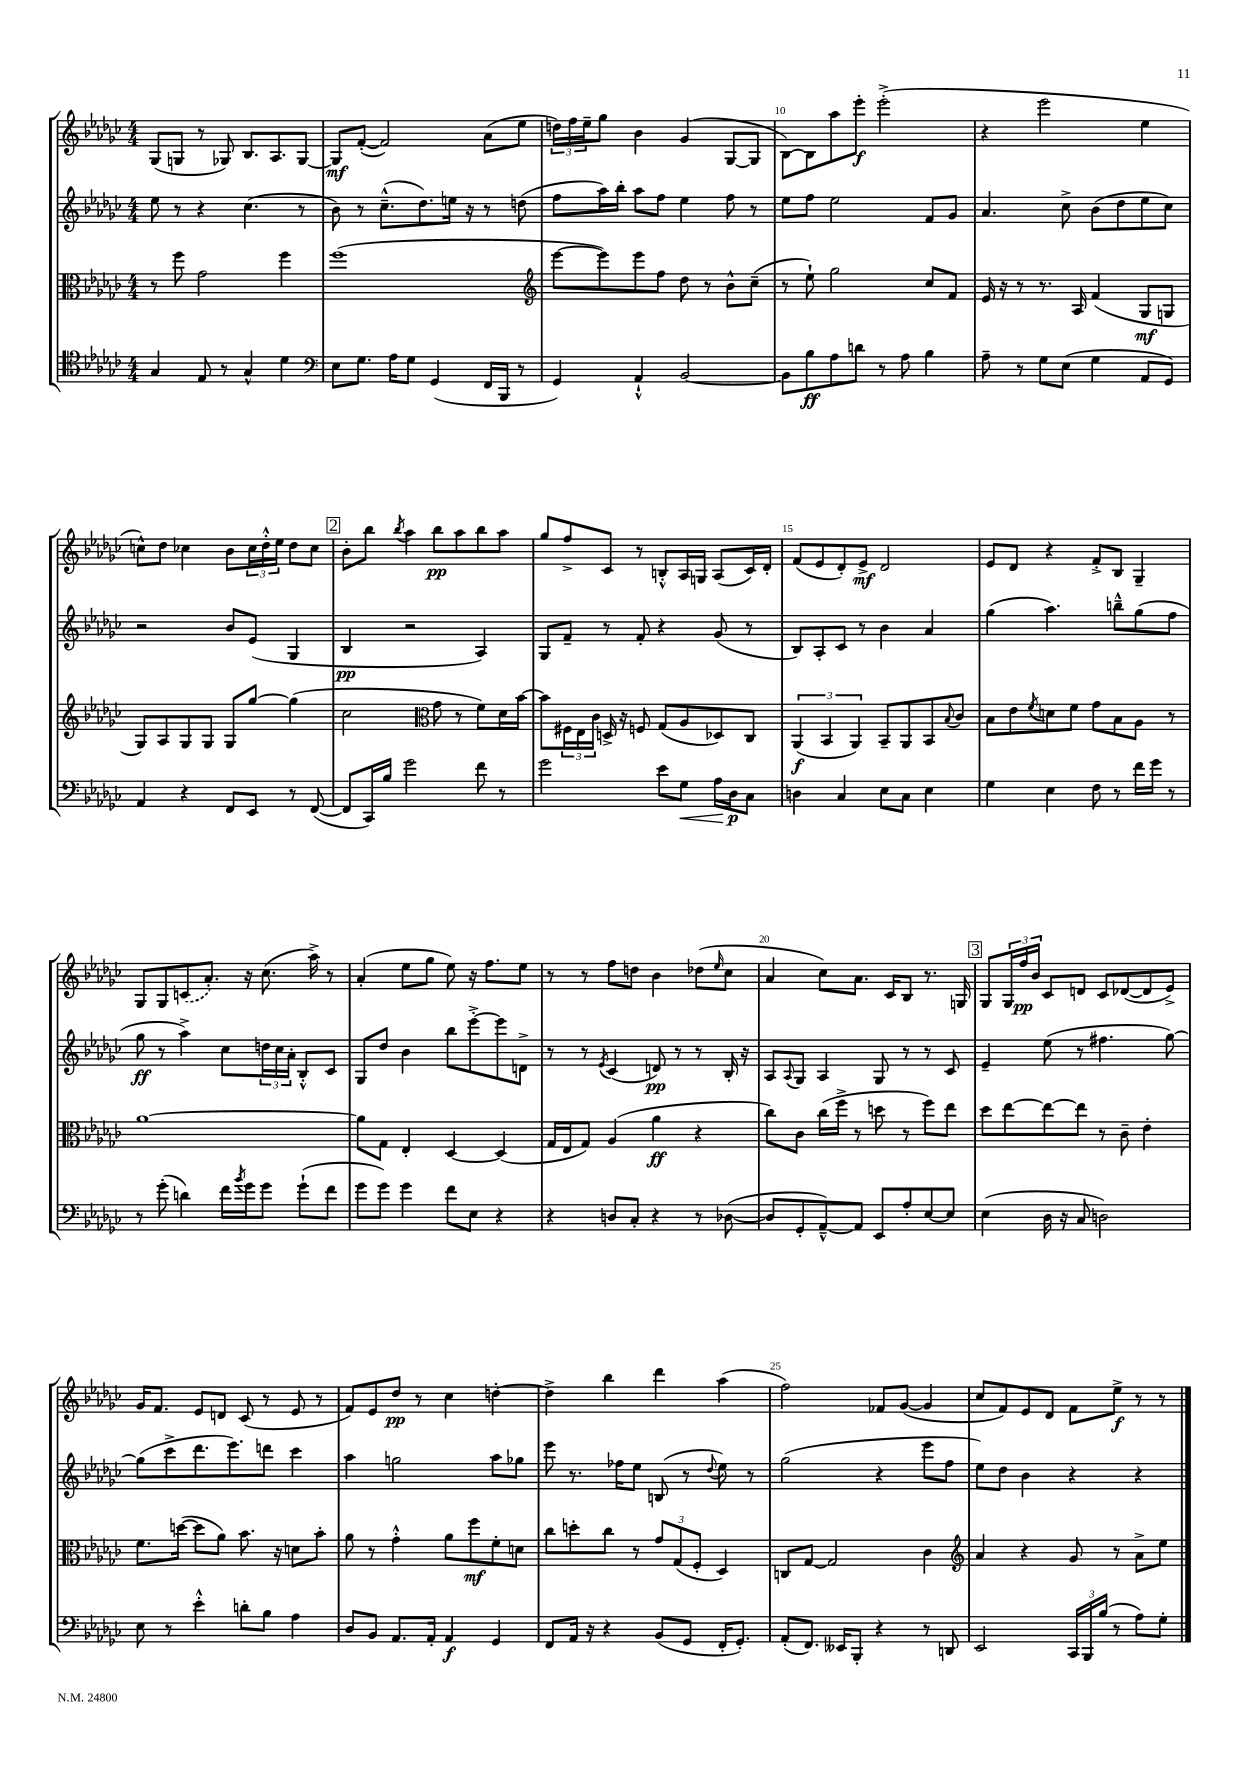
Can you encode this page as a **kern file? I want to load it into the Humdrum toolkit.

**kern	**kern	**kern	**kern
*staff4	*staff3	*staff2	*staff1
*clefC4	*clefC3	*clefG2	*clefG2
*k[b-e-a-d-g-c-]	*k[b-e-a-d-g-c-]	*k[b-e-a-d-g-c-]	*k[b-e-a-d-g-c-]
*M4/4	*M4/4	*M4/4	*M4/4
4G-	8r	8ee-	(8G-
.	8ff	8r	8G
8E-	2g-	4r	8r
8r	.	.	8G-)
4G-^^	.	(4.cc-	8.B-
.	.	.	8.A-
4d-	4ff	.	.
.	.	8r	[8G-
=	=	=	=
*clefF4	*	*	*
8E-	(1ff	8b-)	8G-]
8.G-	.	8r	([8f'
.	.	(8.cc-~^^	2f])
16A-	.	.	.
8G-	.	.	.
.	.	8.dd-)	.
(4GG-	.	.	.
.	.	16ee	.
.	.	16r	.
16FF	.	8r	(8a-
16BBB-	.	.	.
8r	.	(8dd	8ee-
=	=	=	=
*	*clefG2	*	*
4GG-)	[8eee-	8ff	24dd)
.	.	.	24ff
.	.	.	24ee-~
.	8eee-])	16aa-)	8gg-
.	.	16bb-'	.
4AA-`^^	8eee-	8aa-	4b-
.	8ff	8ff	.
[2BB-	8dd-	4ee-	(4g-
.	8r	.	.
.	8b-^^	8ff	[8G-
.	(8cc-~	8r	8G-]
=	=	=	=
8BB-]	8r	8ee-	[8B-)
8B-	8ee-`)	8ff	8B-]
8A-	2gg-	2ee-	8aa-
8d	.	.	8eee-'
8r	.	.	(2eee-'^
8A-	.	.	.
4B-	8cc-	8f	.
.	8f	8g-	.
=	=	=	=
8A-~	16e-	4.a-	4r
.	16r	.	.
8r	8r	.	.
8G-	8.r	.	2eee-
(8E-	.	8cc-^	.
.	16A-	.	.
4G-	(4f	(8b-	.
.	.	8dd-	.
8AA-	8G-	8ee-	4ee-
8GG-)	8G	8cc-)	.
=	=	=	=
4AA-	8G-)	2r	8cc^^)
.	8A-	.	8dd-
4r	8G-	.	4cc-
.	8G-	.	.
8FF	8G-	8b-	8b-
8EE-	[8gg-	(8e-	24cc-
.	.	.	24dd-'^^
.	.	.	24ee-
8r	(4gg-]	4G-	8dd-
([8FF	.	.	8cc-
=	=	=	=
8FF]	2cc-	4B-	8b-'
16CC-)	.	.	8bb-
16B-	.	.	.
.	.	.	8qbb-
2g-	.	2r	4aa-
*	*clefC3	*	*
.	8g-	.	8bb-
.	8r	.	8aa-
8f	8f)	4A-)	8bb-
8r	16d-	.	8aa-
.	[16b-	.	.
=	=	=	=
2g-	8b-]	8G-	8gg-
.	24F#	8f~	8ff^
.	24E-	.	.
.	24c-	.	.
.	16D^	8r	8c-
.	16r	.	.
.	8F	8f'	8r
8e-	(8G-	4r	8B'^^
8G-	8A-	.	16A-
.	.	.	16G
16A-	8D-)	(8g-	(8A-
16D-	.	.	.
8C-	8C-	8r	16c-)
.	.	.	16d-'
=	=	=	=
4D	(6AA-	8B-)	(8f
.	.	8A-'	8e-
.	6BB-	.	.
4C-	.	8c-	8d-')
.	6AA-)	.	.
.	.	8r	8e-^
8E-	8BB-~	4b-	2d-
8C-	8AA-	.	.
4E-	8BB-	4a-	.
.	8qqB-	.	.
.	8c-	.	.
=	=	=	=
4G-	8B-	(4gg-	8e-
.	8e-	.	8d-
.	8qf	.	.
4E-	8d	4.aa-)	4r
.	8f	.	.
8F	8g-	.	8f'^
8r	8B-	8bb~^^	8B-
16f	8A-	(8gg-	4G-~
16g-	.	.	.
8r	8r	8ff	.
=	=	=	=
8r	[1a-	8gg-	8G-
(8g-'	.	8r	8G-
4d)	.	4aa-^)	(8c
.	.	.	8.a-')
16f	.	8cc-	.
8qb-	.	.	.
16g-	.	.	16r
8g-	.	24dd	(8.cc-
.	.	24cc-	.
.	.	24a-'	.
(8g-`	.	8B-'^^	.
.	.	.	16aa-^)
8f	.	8c-	8r
=	=	=	=
8g-	8a-]	8G-	(4a-'
8g-)	8G-	8dd-	.
4g-	4E-'	4b-	8ee-
.	.	.	8gg-
8f	[4D-	8bb-	8ee-)
8E-	.	[8eee-'^	16r
.	.	.	8.ff
4r	(4D-]	8eee-]	.
.	.	8d^	8ee-
=	=	=	=
4r	16G-	8r	8r
.	16E-	.	.
.	8G-)	8r	8r
.	.	8qe-	.
8D	(4A-	(4c-	8ff
8C-'	.	.	8dd
4r	4a-	8d)	4b-
.	.	8r	.
8r	4r	8r	(8dd-
.	.	.	16qqee-
([8D-	.	16B-'	8cc-
.	.	16r	.
=	=	=	=
8D-]	8cc-)	8A-	4a-
.	.	8qqA-	.
8GG-'	8c-	8G-	.
[8AA-~^^)	(16cc-	4A-	8cc-)
.	16ff^	.	.
8AA-]	8r	.	8.a-
8EE-	8dd	8G-	.
.	.	.	16c-
8A-'	8r	8r	8B-
[8E-	8ff)	8r	8.r
8E-]	8ee-	8c-	.
.	.	.	16G
=	=	=	=
(4E-	8dd-	4e-~	8G-
.	[8ee-	.	24G-
.	.	.	24ff
.	.	.	24b-
16D-	8ee-_	(8ee-	8c-
16r	.	.	.
8C-	8ee-]	8r	8d
2D)	8r	4.ff#	8c-
.	8c-~	.	([8d-
.	4e-'	.	8d-]
.	.	[8gg-)	8e-^)
=	=	=	=
8E-	8.f	(8gg-]	16g-
.	.	.	8.f
8r	.	8ccc-^	.
.	([16dd	.	.
4e-'^^	8dd]	8.ddd-	8e-
.	8a-)	.	8d
.	.	8.eee-)	.
8d'	8.b-	.	(8c-
8B-	.	8ddd	8r
.	16r	.	.
4A-	8d	4ccc-	8e-
.	8b-'	.	8r
=	=	=	=
8D-	8a-	4aa-	8f)
8BB-	8r	.	8e-
8.AA-	4g-'^^	2gg	8dd-
.	.	.	8r
16AA-'	.	.	.
4AA-	8a-	.	4cc-
.	8ff	.	.
4GG-	8f'	8aa-	[4dd'
.	8d	8gg-	.
=	=	=	=
8FF	8cc-	8eee-	4dd^]
16AA-	8dd'	8.r	.
16r	.	.	.
4r	8cc-	.	4bb-
.	.	16ff-	.
.	8r	8ee-	.
(8BB-	12g-	(8B	4ddd-
.	(12G-	.	.
8GG-	.	8r	.
.	12F'	.	.
.	.	8qqdd-	.
16FF'	4D-)	8ee-)	(4aa-
8.GG-')	.	.	.
.	.	8r	.
=	=	=	=
(8AA-'	8C	(2gg-	2ff)
8.FF)	[8G-	.	.
.	2G-]	.	.
16EE--	.	.	.
8BBB-'	.	.	.
4r	.	4r	8f-
.	.	.	([8g-
8r	4c-	8eee-	4g-]
8DD	.	8ff	.
=	=	=	=
*	*clefG2	*	*
2EE-	4a-	8ee-)	8cc-
.	.	8dd-	8f)
.	4r	4b-	8e-
.	.	.	8d-
24CC-	8g-	4r	8f
24BBB-	.	.	.
(24B-	.	.	.
8r	8r	.	8ee-^
8A-)	8a-^	4r	8r
8G-'	8ee-	.	8r
==	==	==	==
*-	*-	*-	*-
